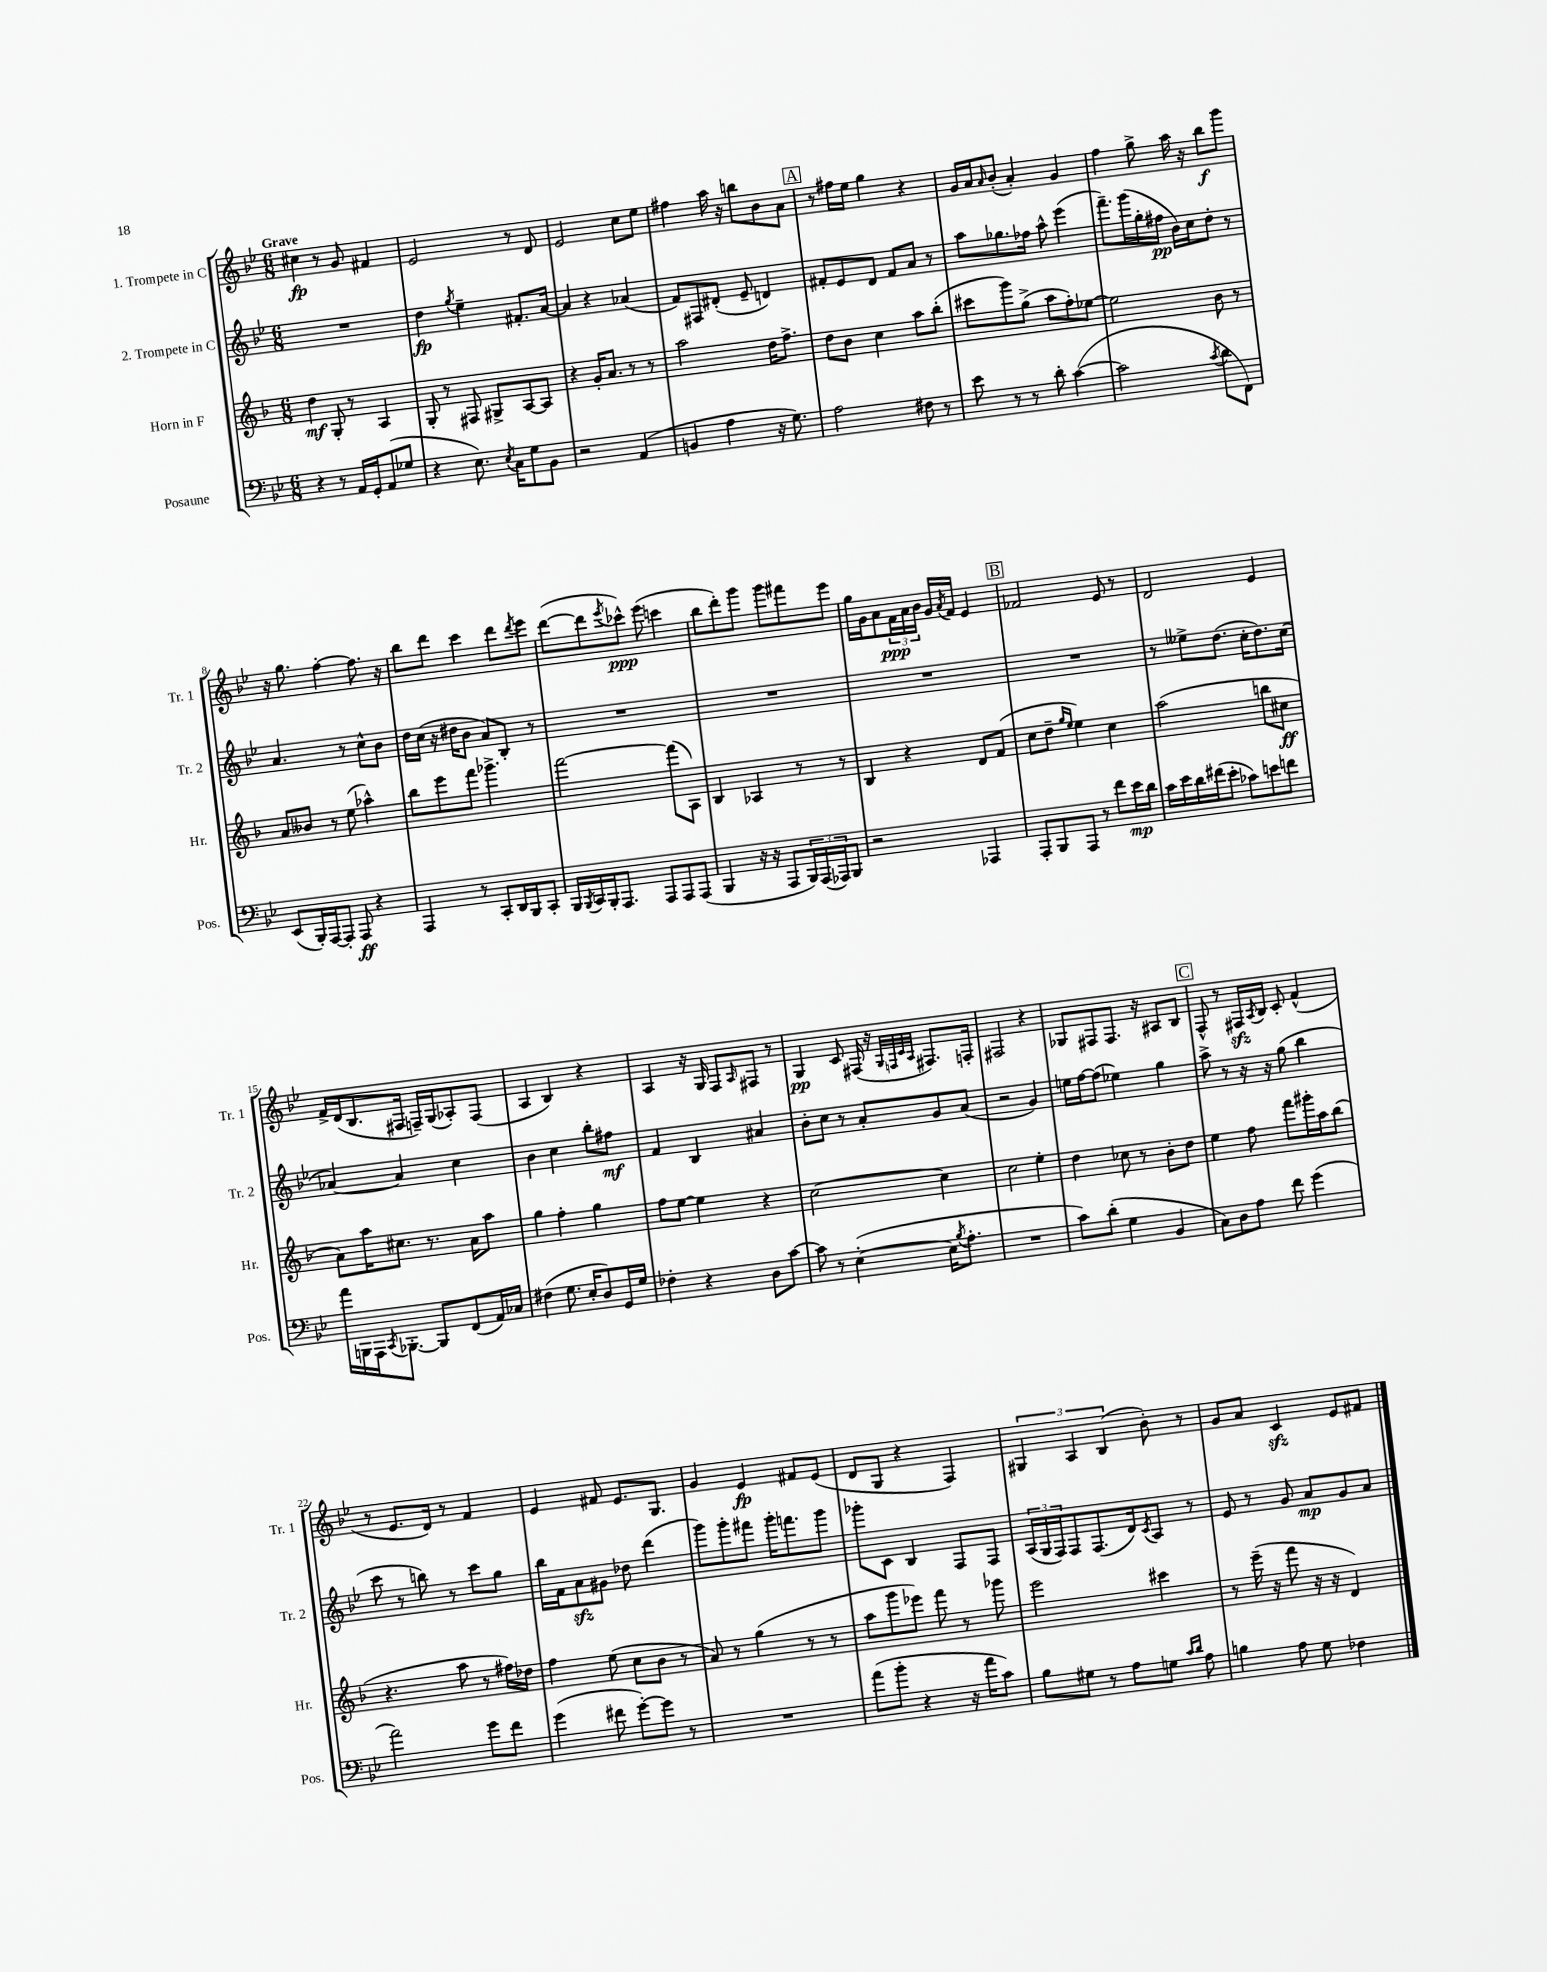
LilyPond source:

<<
\new StaffGroup <<
\new Staff = "s0" \with { instrumentName = "1. Trompete in C" shortInstrumentName = "Tr. 1" } {
    \clef treble \key bes \major \numericTimeSignature \time 6/8 \tempo "Grave"
    cis''4\fp r8 g'8 fis'4 |
    ees'2 r8 d'8 |
    ees'2 c''8 ees''8 |
    fis''4 a''16 r16 b''8 bes'8 a'8 |
    \mark \markup { \box "A" } r8 fis''16 ees''16 g''4 r4 |
    g'16 a'16 \grace { a'16 } bes'8-.( a'4-.) g'4 |
    f''4 g''8-> a''16 r16 bes''8\f g'''8 |
    r16 g''8. f''4~-. f''8. r16 |
    bes''8 d'''8 c'''4 d'''8 \acciaccatura { d'''8 } ees'''8 |
    d'''8~( d'''8 \acciaccatura { ees'''8 } ces'''8-^\ppp) ees'''8( c'''4 |
    bes''8 d'''8-.) g'''8 g'''8 fis'''8 ees'''8 |
    g''16 g'16 a'8 \tuplet 3/2 { f'16\ppp a'16 bes'16 } g'16 \acciaccatura { a'8 } f'16 ees'4 |
    \mark \markup { \box "B" } fes'2 ees'8 r8 |
    d'2 ees'4 |
    f'16-> d'16( bes8. fis16 f16--) g16( aes8-.) f8( |
    a4 bes4) r4 |
    a4 r16 g16 f8 \grace { a16 } fis8 r8 |
    g4\pp c'8 fis16( r16 \grace { g32 f32 c'32 a32 } fis8.) f16-. |
    fis2 r4 |
    ges8 fis8 fis8. r16 ais8 bes8 |
    \mark \markup { \box "C" } f8-^ r8 fis16\sfz \acciaccatura { a8 } bes16 c'8-. f'4-^( |
    r8 ees'8. d'16) r8 f'4 |
    ees'4 fis'8 ees'8. g8. |
    g'4 ees'4\fp fis'8 ees'8( |
    d'8 g8 r4 f4) |
    \tuplet 3/2 { gis4 a4 bes4( } bes'8-.) r8 |
    g'8 a'8 c'4\sfz ees'8 fis'8 \bar "|." |
}
\new Staff = "s1" \with { instrumentName = "2. Trompete in C" shortInstrumentName = "Tr. 2" } {
    \clef treble \key bes \major \numericTimeSignature \time 6/8
    R2. |
    d''4\fp \acciaccatura { g''8 } ees''4-- fis'8.-. a'16~ |
    a'4 r4 aes'4( |
    f'8) fis8 dis'8-.( ees'8-- d'4) |
    \mark \markup { \box "A" } fis'8-. ees'8 d'8 fis'8 a'8 r8 |
    a''8 ges''8. fes''16 a''8-^ ees'''4( |
    f'''8.--) g'''16( g''16-. fis''16\pp bes'16) c''16 d''8-. r8 |
    a'4. r8 c''8-^ bes'8 |
    d''16 c''16( r16 dis''16 bes'8 a'8) bes8-. r8 |
    R2. |
    R2. |
    R2. |
    \mark \markup { \box "B" } R2. |
    r8 eeses''8-> d''8.( c''16-. d''8.) c''16( |
    aes'4~) aes'4 c''4 |
    bes'4 c''4 bes''8-. fis''8\mf |
    f'4 bes4 ais'4 |
    bes'8-. c''8 r8 a'8-. g'8 a'8( |
    r2 g'4) |
    e''16 f''16~ f''8( ees''4) g''4 |
    \mark \markup { \box "C" } a''8-> r8 r16 r16 g''8( bes''4 |
    c'''8 r8 b''8) r8 c'''8 g''8 |
    bes''16 f'16 a'8\sfz gis'8 des''8 d'''4( |
    g'''8) g'''8-. fis'''8 g'''16-. f'''8. g'''8 |
    ges'''8-. c'8 bes4 f8 f8 |
    \tuplet 3/2 { a16( g16 f16) } f8 f8.( d'16) \acciaccatura { c'8 } a8 r8 |
    ees'8 r8 g'8 a'8\mp g'8 a'8 \bar "|." |
}
\new Staff = "s2" \with { instrumentName = "Horn in F" shortInstrumentName = "Hr." } {
    \clef treble \key f \major \numericTimeSignature \time 6/8
    d''4\mf g8-. r8 a4 |
    g8-. r8 fis8 gis8-> a8~ a8 |
    r4 g'16-. a'8. r8 r8 |
    a''2 d''16 f''8.-> |
    \mark \markup { \box "A" } d''8 bes'8 c''4 a''8 bes''8-.( |
    cis'''8 g'''8) g''8->( a''8 f''8-.) ees''8~ |
    ees''2 bes'8 r8 |
    a'8 beses'8 r8 e''8( aes''4-^) |
    bes''8 e'''8 f'''8 ges'''4.-> |
    f'''2~ f'''8( a8) |
    bes4 aes4 r8 r8 |
    bes4 r4 d'8 f'8( |
    \mark \markup { \box "B" } c''8 d''8-- \grace { g''16 e''16 } e''4) c''4 |
    a''2( b''8 cis''8\ff |
    a'8) a''16 cis''8. r8. a'16 a''8 |
    g''4 f''4-. g''4 |
    f''8 e''8~ e''4 r4 |
    c''2~ c''4 |
    c''2 e''4-. |
    d''4 ces''8 r8 bes'8-. d''8 |
    \mark \markup { \box "C" } e''4 f''8 f'''8 gis'''16-. a''16 bes''8( |
    r4. a''8 r8 fis''16) des''16 |
    f''4 e''8( c''8 bes'8 r8 |
    a'8) r8 g''4( r8 r8 |
    a''8 g'''8 ees'''8) f'''8 r8 ges'''8 |
    e'''2 cis'''4 |
    r8 e'''16--( r16 f'''8 r16 r16 d'4) \bar "|." |
}
\new Staff = "s3" \with { instrumentName = "Posaune" shortInstrumentName = "Pos." } {
    \clef bass \key bes \major \numericTimeSignature \time 6/8
    r4 r8 a,16 g,16-. a,8( ges8 |
    r4 ees8.) \acciaccatura { ees8 } c16 g8 bes,8 |
    r2 a,4( |
    b,4 a4 r16 g8.) |
    \mark \markup { \box "A" } a2 fis8 r8 |
    ees'8 r8 r8 d'8-. c'4~( |
    c'2 \acciaccatura { c'8 } d'8 f,8) |
    ees,8( bes,,16-.) a,,16~ a,,8-. a,,8\ff r4 |
    a,,4 r8 c,8-. d,16 bes,,16 c,8-. |
    bes,,16 \acciaccatura { bes,,8 } c,16 bes,,16-. a,,8. a,,8 a,,8 a,,8( |
    bes,,4 r16 r16 a,,8 \tuplet 3/2 { bes,,16) a,,16( aes,,16) } bes,,8 |
    r2 aes,,4 |
    \mark \markup { \box "B" } a,,8-. bes,,8 a,,8 r8 f'8 ees'16\mp d'16 |
    c'16 ees'16 d'16 fis'16( ees'8-. ces'8) e'8 f'8 |
    a'16 b,,16 a,,16 \acciaccatura { c,8 } bes,,8.~-. bes,,8 f,8( a,16) ces16 |
    fis4( g8. ees16-. d8) g,16 g16 |
    fes4-. r4 d8 c'8~ |
    c'8 r8 ees4~-.( ees16 \acciaccatura { bes8 } a8.-. |
    R2. |
    c'8) d'8-.( g4 bes,4 |
    \mark \markup { \box "C" } c8) d8 a8 f'8 g'4( |
    a'2) g'8 f'8 |
    g'4( fis'8 g'8~-.) g'8 r8 |
    R2. |
    a'8( bes'8-. r4 r16 a'16 c'8) |
    bes8 gis8 r8 a8 g8 \grace { c'16 d'16 } a8 |
    b4 a8 g8 fes4 \bar "|." |
}
>>
>>
